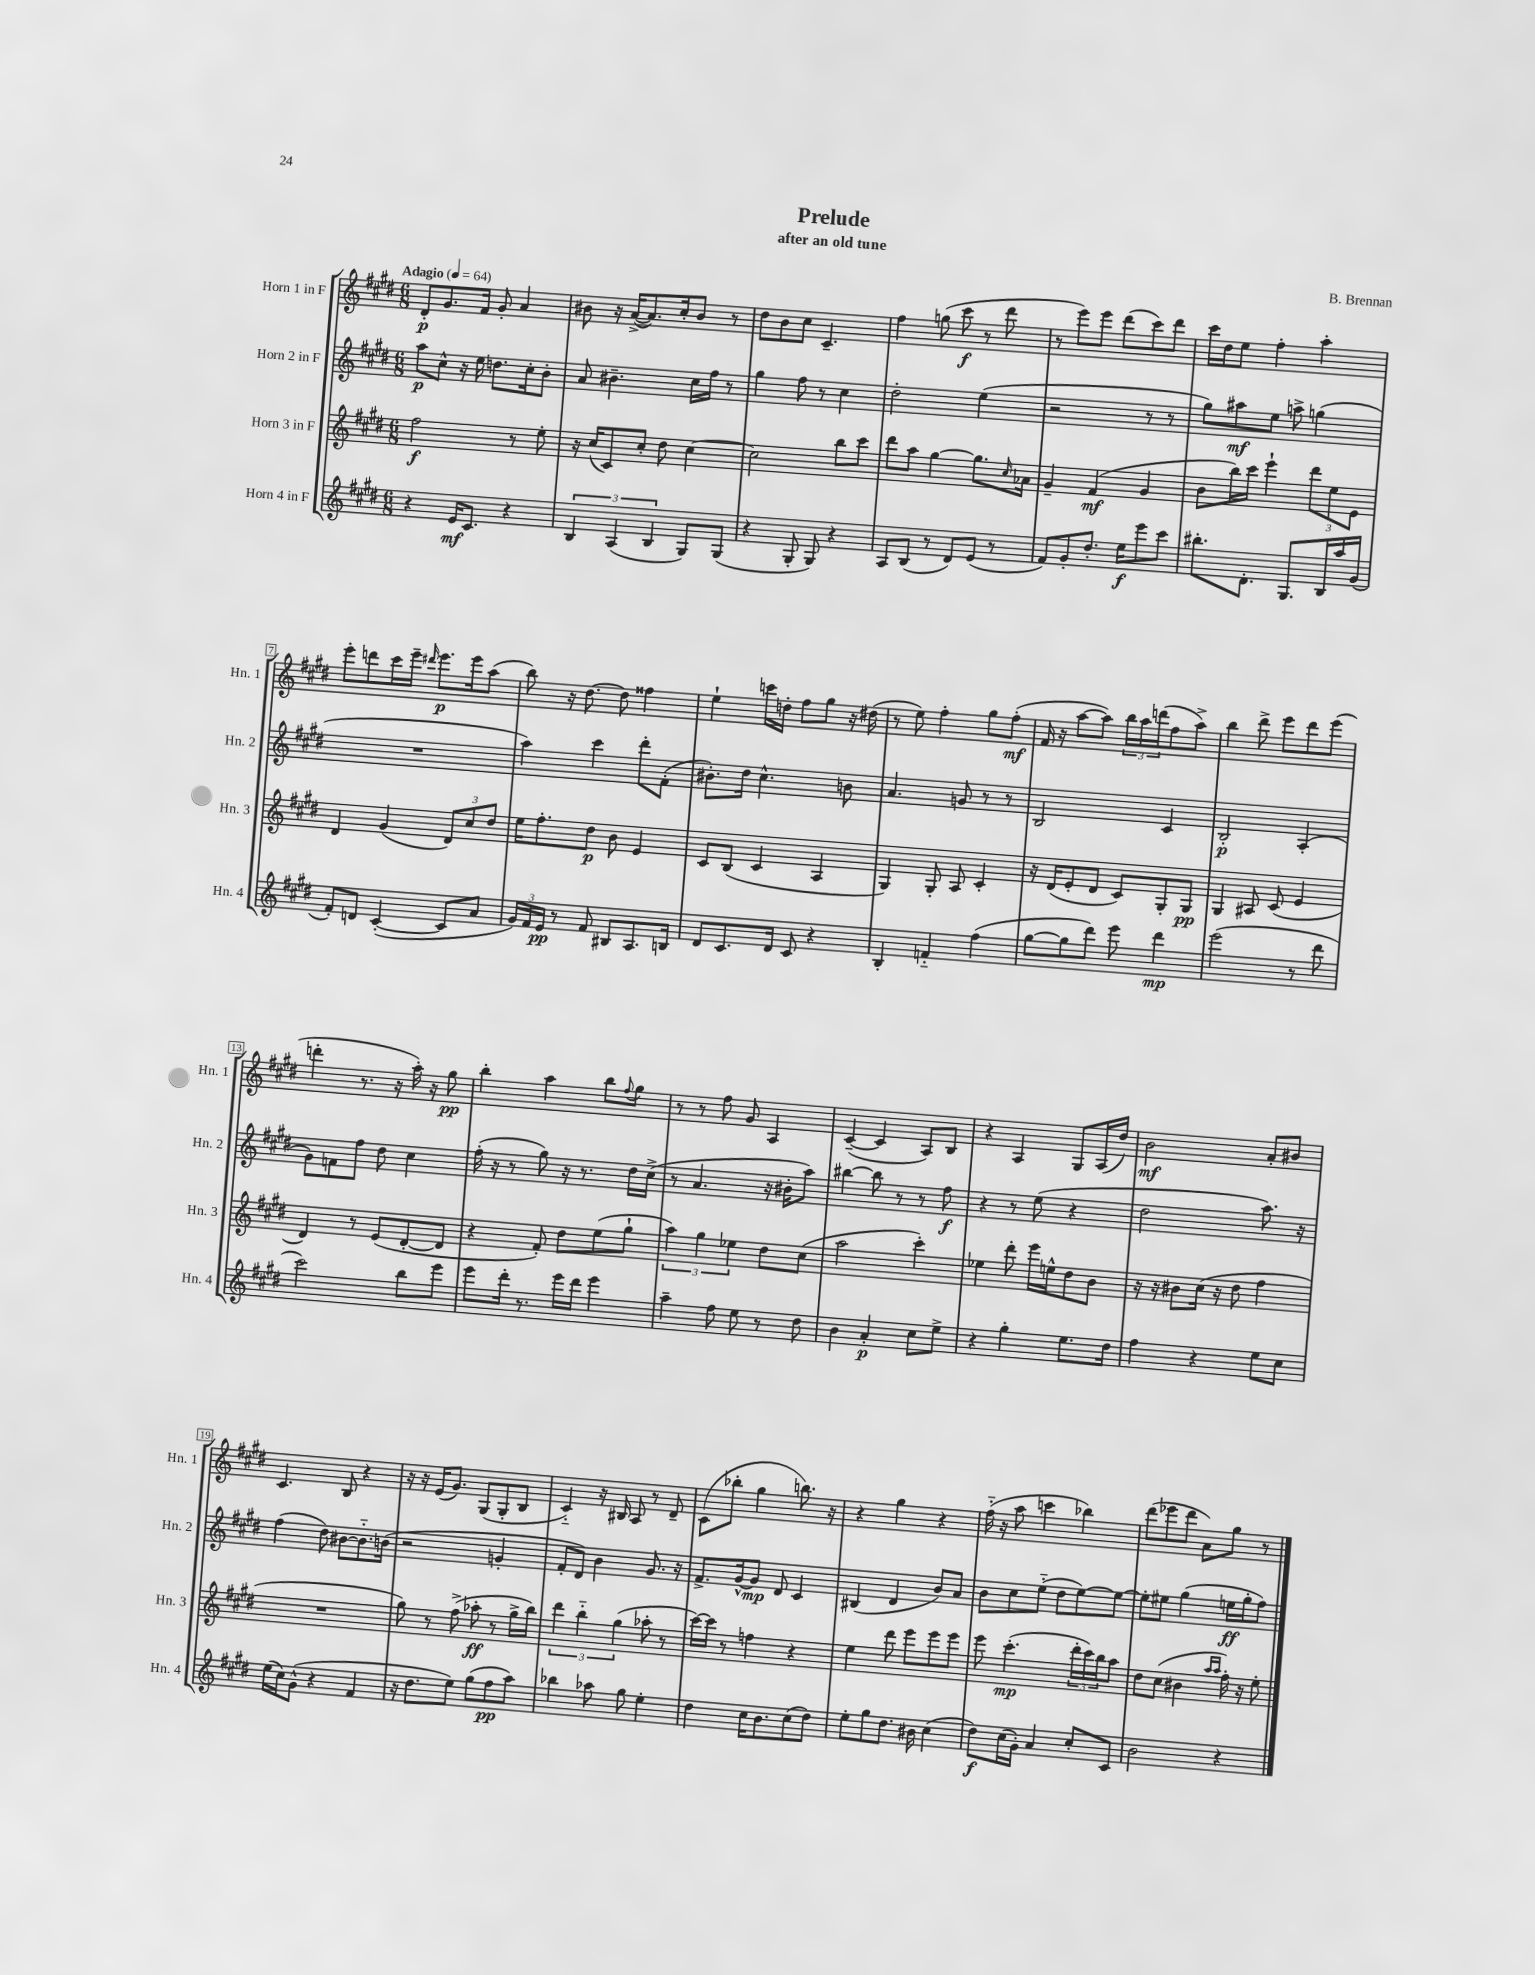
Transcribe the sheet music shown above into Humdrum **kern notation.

**kern	**dynam	**kern	**dynam	**kern	**dynam	**kern	**dynam
*part4	*part4	*part3	*part3	*part2	*part2	*part1	*part1
*staff4	*staff4	*staff3	*staff3	*staff2	*staff2	*staff1	*staff1
*I"Horn 4 in F	*	*I"Horn 3 in F	*	*I"Horn 2 in F	*	*I"Horn 1 in F	*
*I'Hn. 4	*	*I'Hn. 3	*	*I'Hn. 2	*	*I'Hn. 1	*
*clefG2	*	*clefG2	*	*clefG2	*	*clefG2	*
*k[f#c#g#d#]	*	*k[f#c#g#d#]	*	*k[f#c#g#d#]	*	*k[f#c#g#d#]	*
*M6/8	*	*M6/8	*	*M6/8	*	*M6/8	*
*MM64	*	*MM64	*	*MM64	*	*MM64	*
=1	=1	=1	=1	=1	=1	=1	=1
!	!	!	!	!	!	!LO:TX:a:B:t=Adagio	!
4r	.	2ff#\	f	8aa\L	p	8d#'/L	p
.	.	.	.	8cc#^^\J	.	8.g#/	.
16e/KL	mf	.	.	16r	.	.	.
8.c#/J	.	.	.	16ee\	.	16f#/Jk	.
.	.	.	.	8.ddn\L	.	8g#'/	.
4r	.	8r	.	.	.	4a/	.
.	.	.	.	16cc#'\k	.	.	.
.	.	8ee'\	.	8b'\J	.	.	.
=2	=2	=2	=2	=2	=2	=2	=2
6B/	.	16r	.	8a/	.	8b#X\	.
.	.	(16cc#/KL	.	.	.	.	.
.	.	8c#/)	.	4.b#X~\	.	16r	.
(6A/	.	.	.	.	.	.	.
.	.	.	.	.	.	([16a^/KL	.
.	.	8cc#'/J	.	.	.	8.a/])	.
6B/	.	.	.	.	.	.	.
.	.	8dd#\	.	.	.	.	.
.	.	.	.	.	.	16cc#'/k	.
8G#/L)	.	[4cc#\	.	16cc#\LL	.	8b#/J	.
.	.	.	.	16ff#\JJ	.	.	.
(8G#/J	.	.	.	8r	.	8r	.
=3	=3	=3	=3	=3	=3	=3	=3
4r	.	2cc#\]	.	4gg#\	.	8dd#\L	.
.	.	.	.	.	.	8b\	.
8G#'/	.	.	.	8ff#\	.	8cc#\J	.
8G#/)	.	.	.	8r	.	4.c#~/	.
4r	.	8bb\L	.	4cc#\	.	.	.
.	.	8ccc#\J	.	.	.	.	.
=4	=4	=4	=4	=4	=4	=4	=4
8A/L	.	8ddd#\L	.	2dd#'\	.	4ff#\	.
(8B/J	.	8aa\J	.	.	.	.	.
8r	.	[4gg#\	.	.	.	(8ggn\	.
8d#/L)	.	.	.	.	.	8ccc#\	f
(8e/J	.	8.gg#\L]	.	(4ee\	.	8r	.
8r	.	.	.	.	.	8ddd#\	.
.	.	16qqcc#/	.	.	.	.	.
.	.	16a-X\Jk	.	.	.	.	.
=5	=5	=5	=5	=5	=5	=5	=5
8f#/L)	.	4g#~/	.	2r	.	8r	.
8g#'/	.	.	.	.	.	8eee\L)	.
8.dd#'/J	.	(4f#/	mf	.	.	8eee\J	.
.	.	.	.	.	.	(8ddd#\L	.
16ee\KL	f	.	.	.	.	.	.
8eee\	.	4g#/	.	8r	.	8ccc#\)	.
8ccc#\J	.	.	.	8r	.	8ddd#\J	.
=6	=6	=6	=6	=6	=6	=6	=6
8.bb#X'\L	.	8b\L	.	8gg#\L)	.	16ccc#\LL	.
.	.	.	.	.	.	16dd#\J	.
.	.	16bb\L)	.	8aa#X\	mf	8ee\J	.
8.d#'\J	.	16ccc#\JJ	.	.	.	.	.
.	.	4eee`\	.	8ee\J	.	4ff#'\	.
8.G#/L	.	.	.	8aan^\	.	.	.
.	.	12ddd#\L	.	(4ggn\	.	4aa'\	.
16B/L	.	.	.	.	.	.	.
.	.	12ee\	.	.	.	.	.
16aa/	.	.	.	.	.	.	.
.	.	12e\J	.	.	.	.	.
(16g#/JJ	.	.	.	.	.	.	.
!!LO:LB:g=z
=7	=7	=7	=7	=7	=7	=7	=7
8f#'/L)	.	4d#/	.	2.r	.	8eee'\L	.
8dn/J	.	.	.	.	.	8dddn\	.
([4c#'/	.	(4g#/	.	.	.	16ccc#\L	.
.	.	.	.	.	.	16eee~\JJ	.
.	.	.	.	.	.	16qqddd#X/	.
.	.	.	.	.	.	8.eee\L	p
8c#/L]	.	12d#/L)	.	.	.	.	.
.	.	.	.	.	.	16eee\k	.
.	.	12cc#/	.	.	.	.	.
8a/J	.	.	.	.	.	(8aa\J	.
.	.	12dd#/J	.	.	.	.	.
=8	=8	=8	=8	=8	=8	=8	=8
24g#/LL)	.	16ee\KL	.	4aa\)	.	8bb\)	.
24f#/	.	.	.	.	.	.	.
.	.	8.ff#'\	.	.	.	.	.
24e/JJ	pp	.	.	.	.	.	.
8r	.	.	.	.	.	16r	.
.	.	.	.	.	.	[8.dd#\	.
8f#/	.	8dd#\J	p	4ccc#\	.	.	.
8B#X/L	.	8b\	.	.	.	8dd#\]	.
8.A/	.	4e/	.	8ddd#'\L	.	4ff##X\	.
.	.	.	.	(8f#'\J	.	.	.
16Bn/Jk	.	.	.	.	.	.	.
=9	=9	=9	=9	=9	=9	=9	=9
8d#/L	.	8c#/L	.	8.b#X'\L)	.	4ee`\	.
8.c#/	.	(8B/J	.	.	.	.	.
.	.	.	.	16dd#\Jk	.	.	.
.	.	4c#/	.	4.cc#^^\	.	16cccn\LL	.
16d#/Jk	.	.	.	.	.	16ddn'\JJ	.
8c#/	.	.	.	.	.	8ff#\L	.
4r	.	4A/	.	.	.	8gg#\J	.
.	.	.	.	8bn\	.	16r	.
.	.	.	.	.	.	(16dd#X\	.
=10	=10	=10	=10	=10	=10	=10	=10
4B'/	.	4G#/)	.	4.a/	.	8r	.
.	.	.	.	.	.	8ee\)	.
4fn/	.	8G#'/	.	.	.	4ff#'\	.
.	.	8A/	.	8gn/	.	.	.
(4ff#\	.	4c#'/	.	8r	.	8gg#\L	.
.	.	.	.	8r	.	(8ff#'\J	mf
=11	=11	=11	=11	=11	=11	=11	=11
[8gg#\L	.	16r	.	2B/	.	16f#/	.
.	.	(16d#/KL	.	.	.	16r	.
8gg#\]	.	8e'/	.	.	.	[8aa\L	.
8ddd#\J)	.	8d#/J	.	.	.	8aa\J])	.
8eee\	.	8c#/L)	.	.	.	24bb\LL	.
.	.	.	.	.	.	24aa\	.
.	.	.	.	.	.	(24dddn\J	.
4ddd#\	mp	8G#'/	.	4c#/	.	8ff#\	.
.	.	8G#/J	pp	.	.	8aa^\J)	.
=12	=12	=12	=12	=12	=12	=12	=12
(2eee\	.	4G#/	.	2B'/	p	4bb\	.
.	.	8A#X/	.	.	.	8ddd#^\	.
.	.	(8c#/	.	.	.	8eee\L	.
8r	.	4e/	.	(4A'/	.	8ddd#\	.
8ddd#\	.	.	.	.	.	(8eee\J	.
!!LO:LB:g=z
=13	=13	=13	=13	=13	=13	=13	=13
2ccc#\)	.	4d#/)	.	8g#\L)	.	4dddn'\	.
.	.	.	.	8fn\	.	.	.
.	.	8r	.	8ff#\J	.	8.r	.
.	.	(8e/L	.	8dd#\	.	.	.
.	.	.	.	.	.	16r	.
8bb\L	.	[8d#'/	.	4cc#\	.	16aa'\)	.
.	.	.	.	.	.	16r	.
8eee\J	.	8d#/J]	.	.	.	8gg#\	pp
=14	=14	=14	=14	=14	=14	=14	=14
8eee\L	.	4r	.	(16ff#'\	.	4bb'\	.
.	.	.	.	16r	.	.	.
16ddd#'\Jk	.	.	.	8r	.	.	.
8.r	.	.	.	.	.	.	.
.	.	8f#'/)	.	8gg#\)	.	4aa\	.
16eee\LL	.	8dd#\L	.	16r	.	.	.
16ddd#\JJ	.	.	.	8.r	.	.	.
4eee\	.	(8ee\	.	.	.	8bb\L	.
.	.	.	.	.	.	8qqff#/	.
.	.	8gg#`\J	.	16dd#\LL	.	8gg#\J	.
.	.	.	.	(16cc#^\JJ	.	.	.
=15	=15	=15	=15	=15	=15	=15	=15
4aa~\	.	6aa\)	.	8r	.	8r	.
.	.	.	.	4.a/	.	8r	.
.	.	6gg#\	.	.	.	.	.
8ff#\	.	.	.	.	.	8ff#\	.
.	.	6ee-X\	.	.	.	.	.
8ee\	.	.	.	.	.	8g#/	.
8r	.	8dd#\L	.	16r	.	4A/	.
.	.	.	.	16b#X'\KL	.	.	.
8dd#\	.	(8cc#\J	.	8aa\J)	.	.	.
=16	=16	=16	=16	=16	=16	=16	=16
4b\	.	2aa\	.	[4bb#X\	.	([4c#~/	.
4a'/	p	.	.	8bb#\]	.	4c#/]	.
.	.	.	.	8r	.	.	.
8cc#\L	.	4ccc#'\)	.	8r	.	8A/L)	.
8ee^\J	.	.	.	8ff#\	f	8B/J	.
=17	=17	=17	=17	=17	=17	=17	=17
4r	.	4ee-X\	.	4r	.	4r	.
4gg#'\	.	8ddd#'\	.	8r	.	4A/	.
.	.	16eee\LL	.	(8ee\	.	.	.
.	.	16een^^\J	.	.	.	.	.
8.ee\L	.	8dd#\	.	4r	.	8G#/L	.
.	.	8b\J	.	.	.	(16A/L	.
16dd#\Jk	.	.	.	.	.	16dd#/JJ)	.
=18	=18	=18	=18	=18	=18	=18	=18
4ff#\	.	16r	.	2dd#\	.	2b\	mf
.	.	16r	.	.	.	.	.
.	.	8b#X\L	.	.	.	.	.
4r	.	(16cc#\Jk	.	.	.	.	.
.	.	16r	.	.	.	.	.
.	.	8dd#\	.	.	.	.	.
8ee\L	.	4ff#\	.	8.aa\)	.	8a'/L	.
8cc#\J	.	.	.	.	.	8b#X/J	.
.	.	.	.	16r	.	.	.
!!LO:LB:g=z
=19	=19	=19	=19	=19	=19	=19	=19
(16ee\LL	.	2.r	.	(4ff#\	.	4.c#/	.
16cc#\J)	.	.	.	.	.	.	.
(8g#^^\J	.	.	.	.	.	.	.
4r	.	.	.	8dd#\)	.	.	.
.	.	.	.	[8b#X\L	.	8B/	.
4f#/	.	.	.	8.b#\]	.	4r	.
.	.	.	.	(16bn\Jk	.	.	.
=20	=20	=20	=20	=20	=20	=20	=20
16r	.	8gg#\)	.	2r	.	16r	.
8.dd#\L	.	.	.	.	.	16r	.
.	.	8r	.	.	.	(16e/KL	.
.	.	.	.	.	.	8.g#/J)	.
8ee\J)	.	(8ff#^\	.	.	.	.	.
(8gg#\L	.	8aa-X'\	ff	.	.	(8G#/L	.
8ff#\	pp	8r	.	4gn'/	.	8G#'/	.
8aa\J)	.	16gg#^\LL	.	.	.	8B/J	.
.	.	16bb\JJ)	.	.	.	.	.
=21	=21	=21	=21	=21	=21	=21	=21
4bb-X\	.	6ddd#\	.	8f#'/L	.	4c#/)	.
.	.	.	.	8d#/J)	.	.	.
.	.	6bb\	.	.	.	.	.
8aa-X\	.	.	.	4b\	.	16r	.
.	.	.	.	.	.	16B#X/	.
.	.	(6gg#\	.	.	.	.	.
8gg#\	.	.	.	.	.	8A/	.
4ee'\	.	8aa-X'\	.	8.g#/	.	8r	.
.	.	8r	.	.	.	8d#~/	.
.	.	.	.	16r	.	.	.
=22	=22	=22	=22	=22	=22	=22	=22
4dd#\	.	[16ccc#\LL)	.	8.f#^/L	.	(8c#\L	.
.	.	16ccc#\JJ]	.	.	.	.	.
.	.	8r	.	.	.	8bb-X'\J	.
.	.	.	.	[16g#^^/k	.	.	.
16cc#\KL	.	4ffn\	.	8g#/J]	mp	4gg#\	.
8.b\	.	.	.	.	.	.	.
.	.	.	.	8d#/	.	.	.
(8cc#\	.	4r	.	4c#/	.	8.bbn\)	.
8dd#\J)	.	.	.	.	.	.	.
.	.	.	.	.	.	16r	.
=23	=23	=23	=23	=23	=23	=23	=23
8ee'\L	.	4ee\	.	(4B#X/	.	4r	.
8gg#\	.	.	.	.	.	.	.
8.dd#\J	.	8ddd#\	.	4d#/	.	4gg#\	.
.	.	8eee\L	.	.	.	.	.
16b#X\	.	.	.	.	.	.	.
(4cc#\	.	8eee\	.	8b/L)	.	4r	.
.	.	8eee\J	.	8a/J	.	.	.
=24	=24	=24	=24	=24	=24	=24	=24
8dd#\L)	f	8eee\	.	8b\L	.	(16ff#\	.
.	.	.	.	.	.	16r	.
(16cc#\L	.	(4.ccc#'\	mp	8cc#\	.	8aa\	.
16g#'\JJ)	.	.	.	.	.	.	.
4a/	.	.	.	(8ee\J	.	4cccn\	.
.	.	.	.	8dd#\L	.	.	.
8cc#'/L	.	24ddd#'\LL	.	[8ee\)	.	4bb-X\)	.
.	.	24ccc#\)	.	.	.	.	.
.	.	24bb\J	.	.	.	.	.
8c#/J	.	8aa\J	.	8ee\J_	.	.	.
=25	=25	=25	=25	=25	=25	=25	=25
2b\	.	8dd#\L	.	8ee'\L]	.	(8ddd#\L	.
.	.	(8cc#\J	.	8ee#X\J	.	8eee-X\	.
.	.	4b#X\	.	(4gg#\	.	8ddd#\J	.
.	.	.	.	.	.	8a\L)	.
.	.	16qqaa/LL	.	.	.	.	.
.	.	16qqaa/JJ	.	.	.	.	.
4r	.	16ff#'\)	.	16een\LL	ff	8gg#\J	.
.	.	16r	.	16gg#'\J	.	.	.
.	.	8ee'\	.	8ff#\J)	.	8r	.
==	==	==	==	==	==	==	==
*-	*-	*-	*-	*-	*-	*-	*-
